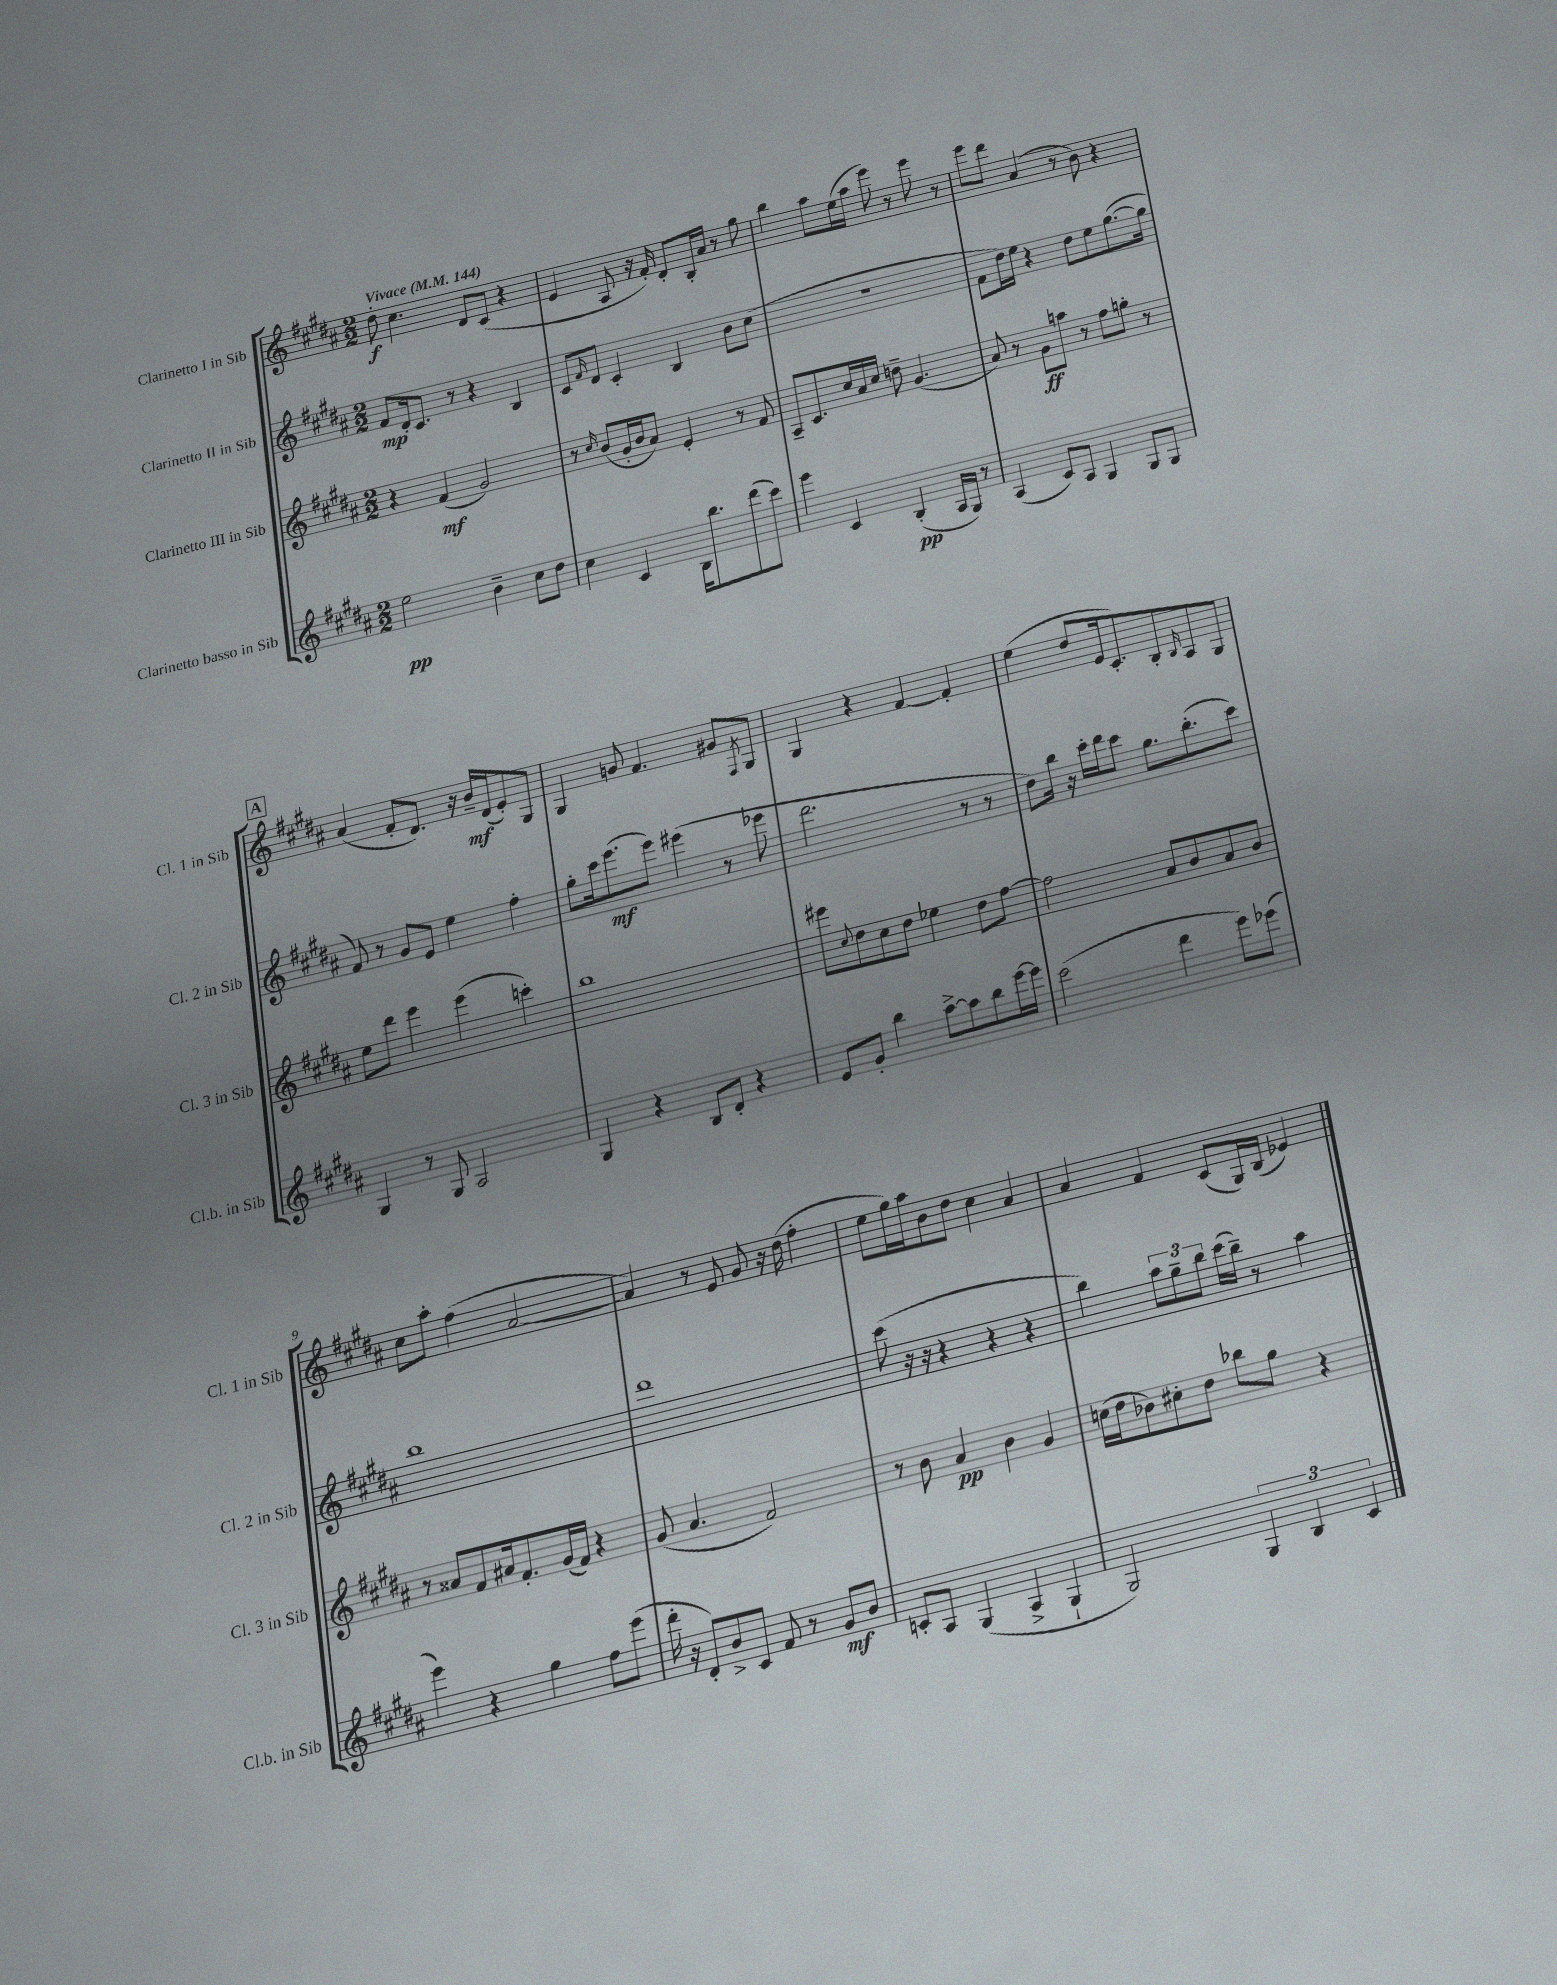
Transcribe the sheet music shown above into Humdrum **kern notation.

**kern	**dynam	**kern	**dynam	**kern	**dynam	**kern	**dynam
*part4	*part4	*part3	*part3	*part2	*part2	*part1	*part1
*staff4	*staff4	*staff3	*staff3	*staff2	*staff2	*staff1	*staff1
*I"Clarinetto basso in Sib	*	*I"Clarinetto III in Sib	*	*I"Clarinetto II in Sib	*	*I"Clarinetto I in Sib	*
*I'Cl.b. in Sib	*	*I'Cl. 3 in Sib	*	*I'Cl. 2 in Sib	*	*I'Cl. 1 in Sib	*
*clefG2	*	*clefG2	*	*clefG2	*	*clefG2	*
*k[f#c#g#d#a#]	*	*k[f#c#g#d#a#]	*	*k[f#c#g#d#a#]	*	*k[f#c#g#d#a#]	*
*M2/2	*	*M2/2	*	*M2/2	*	*M2/2	*
*MM144	*	*MM144	*	*MM144	*	*MM144	*
=1	=1	=1	=1	=1	=1	=1	=1
!	!	!	!	!	!	!LO:TX:a:B:t=Vivace	!
2ee\	pp	4r	.	8f#/L	mp	8dd#'\	f
.	.	.	.	16d#'/k	.	4.cc#\	.
.	.	.	.	8.c#/J	.	.	.
.	.	(4f#/	mf	.	.	.	.
.	.	.	.	8r	.	.	.
4b~\	.	2g#/)	.	4r	.	8d#/L	.
.	.	.	.	.	.	(8c#/J	.
8cc#\L	.	.	.	4B/	.	4r	.
8dd#\J	.	.	.	.	.	.	.
=2	=2	=2	=2	=2	=2	=2	=2
4cc#\	.	8r	.	8c#/L	.	4e/	.
.	.	16qqcc#/	.	16qqf#/	.	.	.
.	.	(8b/L	.	8d#/J	.	.	.
4c#/	.	16g#'/L	.	4c#'/	.	8A#/	.
.	.	16b/J	.	.	.	.	.
.	.	8a#/J)	.	.	.	16r	.
.	.	.	.	.	.	16f#'/)	.
16B\KL	.	4e'/	.	4B/	.	8d#'/L	.
8.bb\	.	.	.	.	.	.	.
.	.	.	.	.	.	16B'/L	.
.	.	.	.	.	.	16a#/JJ	.
(8ddd#\	.	8r	.	8b\L	.	8r	.
8ccc#\J)	.	8f#/	.	(8cc#\J	.	8gg#\	.
=3	=3	=3	=3	=3	=3	=3	=3
4eee\	.	8A#~/L	.	1r	.	4bb\	.
.	.	8.c#/	.	.	.	.	.
4c#/	.	.	.	.	.	8aa#\L	.
.	.	16cc#/L	.	.	.	.	.
.	.	16a#/	.	.	.	(16ee\L	.
.	.	16cc#/JJ	.	.	.	16aa#\JJ	.
(4B'/	pp	8ddn~\	.	.	.	8eee\)	.
.	.	(4.g#/	.	.	.	8r	.
16A#/LL	.	.	.	.	.	8eee\	.
16G#/JJ)	.	.	.	.	.	.	.
8r	.	.	.	.	.	8r	.
=4	=4	=4	=4	=4	=4	=4	=4
(4A#/	.	8a#/)	.	8f#\L	.	8eee\L	.
.	.	8r	.	16dd#\L)	.	8ddd#\J	.
.	.	.	.	16ee\JJ	.	.	.
8c#/L)	.	8g#\L	ff	4r	.	(4a#/	.
8A#/J	.	8aan\J	.	.	.	.	.
4G#/	.	8r	.	8dd#\L	.	8r	.
.	.	8ff#\L	.	8ee\	.	8b\)	.
8G#/L	.	8ggn'\J	.	([8.gg#\	.	4r	.
8G#/J	.	8r	.	.	.	.	.
.	.	.	.	16gg#\Jk]	.	.	.
!!LO:LB:g=z
!!LO:REH:place=s1:t=A
=5	=5	=5	=5	=5	=5	=5	=5
4G#/	.	8ee\L	.	8f#/)	.	(4a#/	.
.	.	8ddd#\J	.	8r	.	.	.
8r	.	4eee\	.	8g#/L	.	8f#'/L	.
8G#/	.	.	.	8e/J	.	8.d#/J)	.
2A#/	.	(4eee\	.	4ee\	.	.	.
.	.	.	.	.	.	16r	.
.	.	.	.	.	.	16b~/LL	mf
.	.	.	.	.	.	(16d#/J	.
.	.	4cccn'\)	.	4ff#'\	.	8e'/)	.
.	.	.	.	.	.	8G#/J	.
=6	=6	=6	=6	=6	=6	=6	=6
4G#/	.	1bb	.	8gg#'\L	.	4G#/	.
.	.	.	.	16ccc#\k	.	.	.
.	.	.	.	(8.eee\	mf	.	.
4r	.	.	.	.	.	8gn/	.
.	.	.	.	8eee\J)	.	4.f#/	.
8B/L	.	.	.	(4eee#X\	.	.	.
8d#'/J	.	.	.	.	.	.	.
4r	.	.	.	8r	.	8g#X/L	.
.	.	.	.	.	.	8qF#/	.
.	.	.	.	8eee-X\	.	8G#/J	.
=7	=7	=7	=7	=7	=7	=7	=7
8e/L	.	8eee#X\L	.	2.ddd#\	.	4G#/	.
.	.	8qqcc#/	.	.	.	.	.
8g#'/J	.	8dd#\	.	.	.	.	.
4bb\	.	8cc#\	.	.	.	4r	.
.	.	8dd#\J	.	.	.	.	.
[8aa#^\L	.	4ee-X\	.	.	.	[4f#/	.
8aa#\]	.	.	.	.	.	.	.
8bb\	.	8dd#\L	.	8r	.	4f#'/]	.
[16eee\L	.	[8ff#\J	.	8r	.	.	.
16eee\JJ]	.	.	.	.	.	.	.
=8	=8	=8	=8	=8	=8	=8	=8
(2ccc#\	.	2ff#\]	.	8dd#\L)	.	(4ee\	.
.	.	.	.	16bb\Jk	.	.	.
.	.	.	.	16r	.	.	.
.	.	.	.	16ccc#'\LL	.	8dd#/L	.
.	.	.	.	16ddd#\J	.	.	.
.	.	.	.	8ccc#\J	.	16e/k	.
.	.	.	.	.	.	8.c#'/)	.
4ddd#\	.	8a#/L	.	8.gg#\L	.	.	.
.	.	8b/	.	.	.	8B'/	.
.	.	.	.	(8.bb'\	.	.	.
.	.	.	.	.	.	16qqB/	.
8eee\L)	.	8a#/	.	.	.	8A#/	.
(8eee-X\J	.	8b/J	.	8ccc#\J)	.	8G#/J	.
!!LO:LB:g=z
=9	=9	=9	=9	=9	=9	=9	=9
4eee\)	.	8r	.	1bb	.	8cc#\L	.
.	.	8a##X/L	.	.	.	8aa#'\J	.
4r	.	8f#/	.	.	.	(4ff#\	.
.	.	16a#X/k	.	.	.	.	.
.	.	8.f#'/	.	.	.	.	.
4gg#\	.	.	.	.	.	[2a#/	.
.	.	(16g#/L	.	.	.	.	.
.	.	16f#/JJ)	.	.	.	.	.
8ff#\L	.	4r	.	.	.	.	.
(8eee\J	.	.	.	.	.	.	.
=10	=10	=10	=10	=10	=10	=10	=10
16ddd#'\	.	(8g#/	.	1ddd#	.	4a#/])	.
16r	.	.	.	.	.	.	.
8d#'/L)	.	4.a#/	.	.	.	.	.
8b^/	.	.	.	.	.	8r	.
8c#/J	.	.	.	.	.	8e/	.
8f#/	.	2f#/)	.	.	.	8g#/	.
8r	.	.	.	.	.	16r	.
.	.	.	.	.	.	(16dd#\	.
8g#/L	mf	.	.	.	.	4ff#'\	.
8b/J	.	.	.	.	.	.	.
=11	=11	=11	=11	=11	=11	=11	=11
8cn'/L	.	8r	.	(8ccc#\	.	8ee\L	.
8A#/J	.	8b\	.	16r	.	16gg#\L)	.
.	.	.	.	16r	.	16aa#\J	.
(4G#/	.	4a#/	pp	4r	.	8b\	.
.	.	.	.	.	.	8dd#\J	.
4A#^/	.	4b\	.	4r	.	4cc#\	.
4G#`/	.	4g#/	.	4r	.	4a#/	.
=12	=12	=12	=12	=12	=12	=12	=12
2G#/)	.	(16ccn\LL	.	4bb\)	.	4a#/	.
.	.	16dd#\J	.	.	.	.	.
.	.	8b-X\)	.	.	.	.	.
.	.	8cc#X'\	.	12aa#\L	.	4f#/	.
.	.	.	.	12gg#~\	.	.	.
.	.	8dd#\J	.	.	.	.	.
.	.	.	.	12bb\J	.	.	.
6G#/	.	8bb-X\L	.	(16ccc#\LL	.	(8c#/L	.
.	.	.	.	16bb~\JJ)	.	.	.
.	.	8gg#\J	.	8r	.	16G#/L)	.
6B/	.	.	.	.	.	.	.
.	.	.	.	.	.	(16B/JJ	.
.	.	4r	.	4aa#\	.	4e-X/)	.
6c#/	.	.	.	.	.	.	.
==	==	==	==	==	==	==	==
*-	*-	*-	*-	*-	*-	*-	*-
